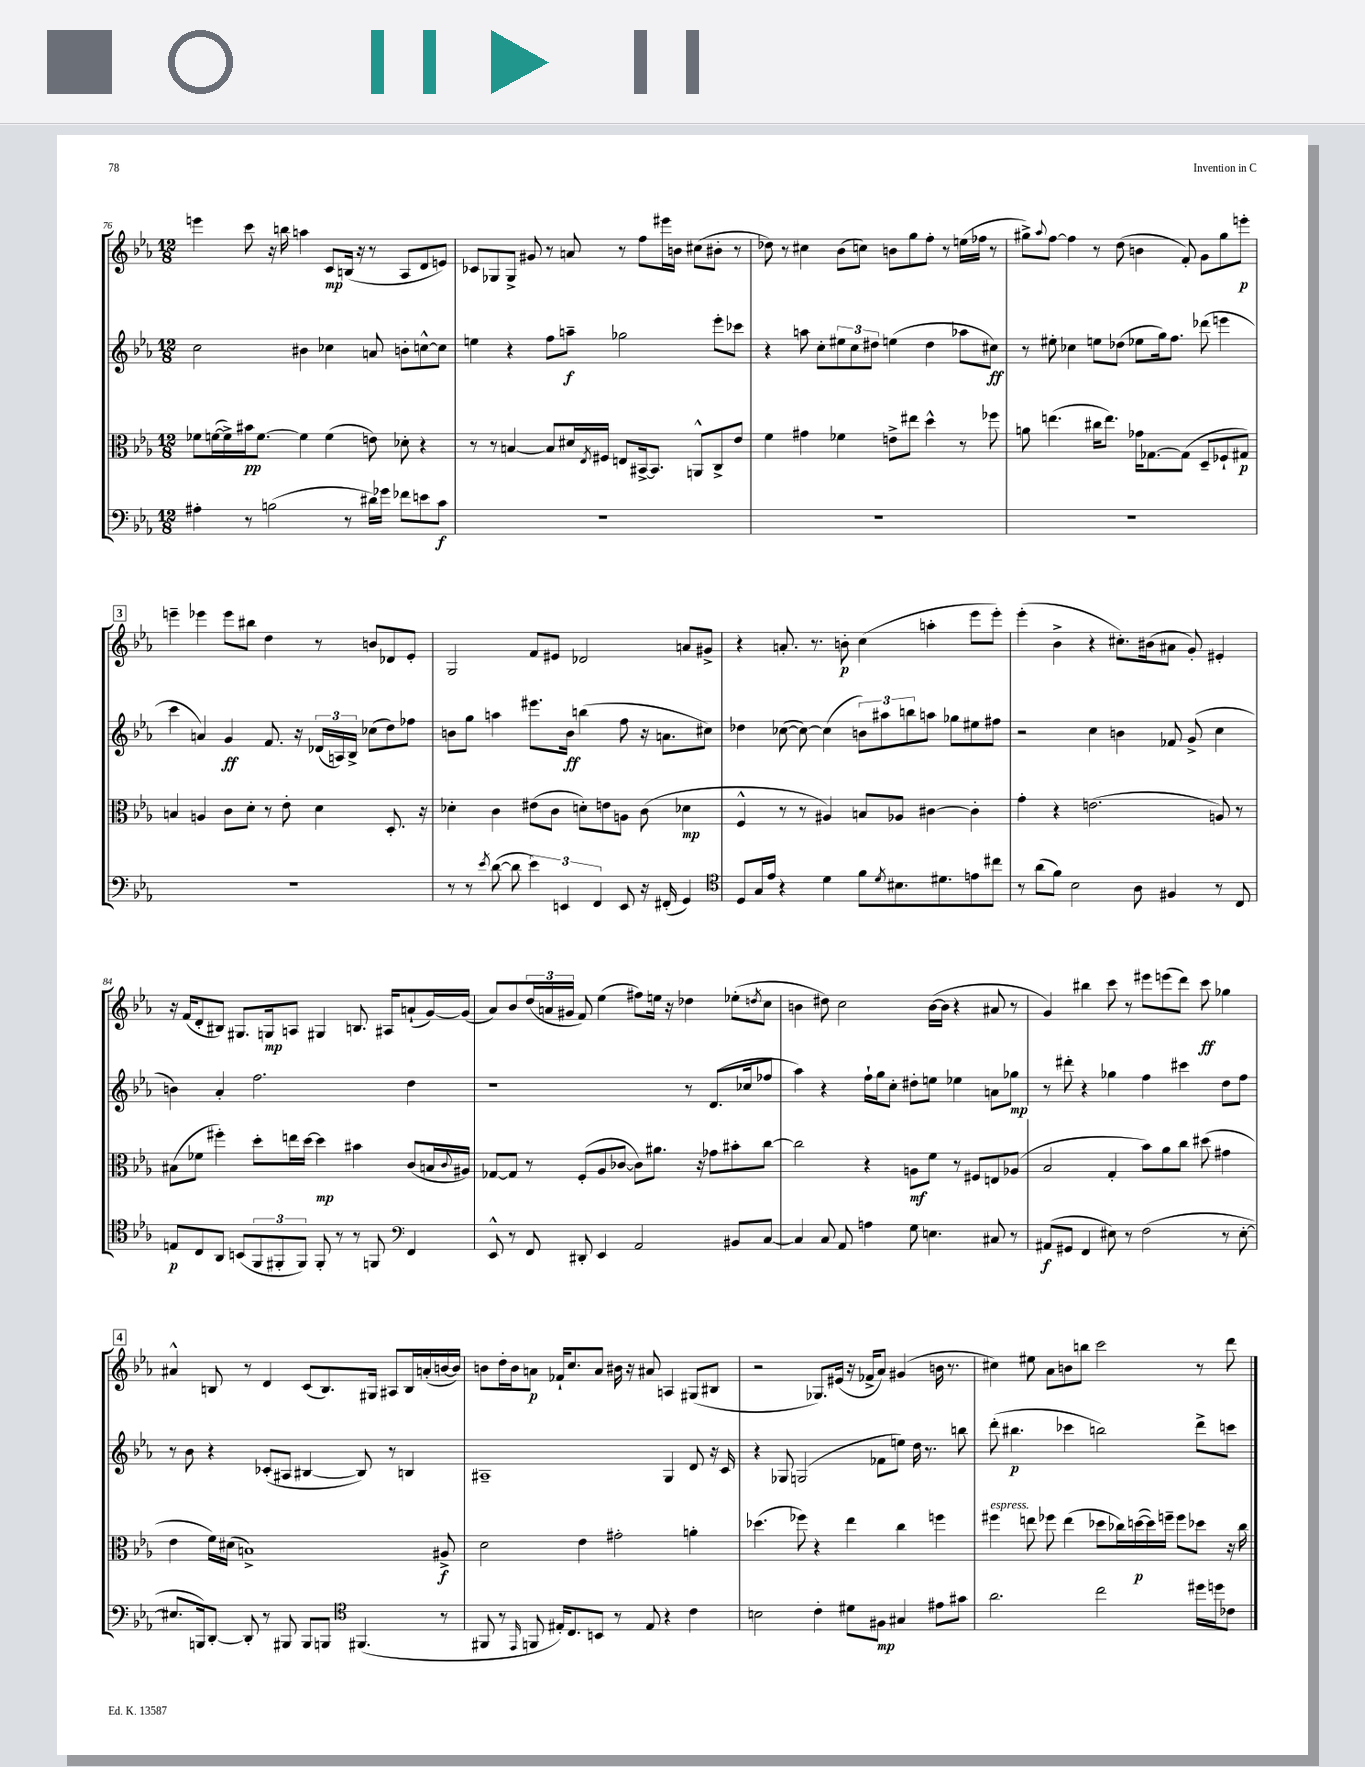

**kern	**dynam	**kern	**dynam	**kern	**dynam	**kern	**dynam
*part4	*part4	*part3	*part3	*part2	*part2	*part1	*part1
*staff4	*staff4	*staff3	*staff3	*staff2	*staff2	*staff1	*staff1
*clefF4	*	*clefC3	*	*clefG2	*	*clefG2	*
*k[b-e-a-]	*	*k[b-e-a-]	*	*k[b-e-a-]	*	*k[b-e-a-]	*
*M12/8	*	*M12/8	*	*M12/8	*	*M12/8	*
=76	=76	=76	=76	=76	=76	=76	=76
4A#X'\	.	8f-X\L	.	2cc\	.	4eeen\	.
.	.	([16fn\L	.	.	.	.	.
.	.	16f^\])	.	.	.	.	.
8r	.	16b#X\J	pp	.	.	8ccc\	.
.	.	[8.f\J	.	.	.	.	.
(2Bn\	.	.	.	.	.	16r	.
.	.	.	.	.	.	16bbn\	.
.	.	4f\]	.	4b#X\	.	4aan\	.
.	.	(4f\	.	4cc-X\	.	8c/L	mp
8r	.	.	.	.	.	(16Bn/Jk	.
.	.	.	.	.	.	16r	.
16d#X\LL)	.	8en\)	.	8an/	.	8r	.
16g-X\JJ	.	.	.	.	.	.	.
8f-X\L	.	8d-X'\	.	8bn'\L	.	8A-/L	.
8en\	.	4r	.	[8ccn^^\	.	8d/	.
8c\J	f	.	.	8cc\J]	.	8en/J)	.
=77	=77	=77	=77	=77	=77	=77	=77
1.r	.	8r	.	4een\	.	8c-X/L	.
.	.	8r	.	.	.	8G-X/	.
.	.	[4Bn/	.	4r	.	8G-^/J	.
.	.	.	.	.	.	8g#X/	.
.	.	8B/L]	.	8ff\L	.	8r	.
.	.	16d#X/L	.	8aan~\J	f	8an/	.
.	.	8qE-/	.	.	.	.	.
.	.	16F#X/JJ	.	.	.	.	.
.	.	8En/L	.	2gg-X\	.	8r	.
.	.	[16BB#X^/k	.	.	.	8ff\L	.
.	.	8.BB#/J]	.	.	.	.	.
.	.	.	.	.	.	16eee#X\L	.
.	.	.	.	.	.	16bn\JJ	.
.	.	8AAn^^/L	.	.	.	(8cc#X\L	.
.	.	8C^/	.	8eee-'\L	.	8b#X'\J	.
.	.	8e-/J	.	8ccc-X\J	.	8r	.
=78	=78	=78	=78	=78	=78	=78	=78
1.r	.	4f\	.	4r	.	8dd-X\)	.
.	.	.	.	.	.	8r	.
.	.	4g#X\	.	8aan\	.	4cc#X\	.
.	.	.	.	8cc'\L	.	.	.
.	.	4f-X\	.	12ee#X\	.	(8b-\L	.
.	.	.	.	12cc\	.	.	.
.	.	.	.	.	.	8ccn\J)	.
.	.	.	.	12dd#X\J	.	.	.
.	.	8en^\L	.	(4een\	.	8bn\L	.
.	.	8ee#X\J	.	.	.	8gg\	.
.	.	4dd^^\	.	4dd#\	.	8ff'\J	.
.	.	.	.	.	.	8r	.
.	.	8r	.	8aa-X\L	.	(16een\LL	.
.	.	.	.	.	.	16ff-X\JJ	.
.	.	8ff-X\	.	8cc#X\J)	ff	8r	.
=79	=79	=79	=79	=79	=79	=79	=79
1.r	.	8an\	.	8r	.	8gg#X^\L)	.
.	.	.	.	.	.	8qqaa-/	.
.	.	(4.een\	.	8ee#X'\	.	[8ff\J	.
.	.	.	.	4cc-X\	.	4ff\]	.
.	.	16cc#X\KL	.	8een\L	.	8r	.
.	.	8.ee\J)	.	.	.	.	.
.	.	.	.	(8dd-X\J	.	(8dd\	.
.	.	16g-X\KL	.	8ee-X\L	.	4bn\	.
.	.	[8.G-X\	.	.	.	.	.
.	.	.	.	16gg\k)	.	.	.
.	.	.	.	8.ff\J	.	.	.
.	.	(8G-\J]	.	.	.	8f'/)	.
.	.	8D~/L	.	(8ddd-X\	.	8g\L	.
.	.	8F-X`/	.	4eeen\	.	8gg#\	.
.	.	8G#X/J)	p	.	.	8eeen'\J	p
!!LO:LB:g=z
!!LO:REH:place=s1:t=3
=80	=80	=80	=80	=80	=80	=80	=80
1.r	.	4Bn/	.	4ccc\	.	4eeen~\	.
.	.	4An/	.	4an/)	.	4eee-X\	.
.	.	8c\L	.	4g/	ff	8eee-\L	.
.	.	8d'\J	.	.	.	8bb#X\J	.
.	.	8r	.	8.f/	.	4dd\	.
.	.	8e-'\	.	.	.	.	.
.	.	.	.	16r	.	.	.
.	.	4d\	.	(24d-X/LL	.	8r	.
.	.	.	.	24An/)	.	.	.
.	.	.	.	24B-^/JJ	.	.	.
.	.	.	.	(8cc-X\L	.	8bn/L	.
.	.	8.D'/	.	8dd\)	.	8d-X/	.
.	.	.	.	8ff-X\J	.	8e-'/J	.
.	.	16r	.	.	.	.	.
=81	=81	=81	=81	=81	=81	=81	=81
8r	.	4d-X'\	.	8bn\L	.	2G/	.
8r	.	.	.	8gg\J	.	.	.
8qe-/	.	.	.	.	.	.	.
([8d\	.	4c\	.	4aan\	.	.	.
8d\]	.	.	.	.	.	.	.
6e-\)	.	(8e#X\L	.	8.eee#X\L	.	8f/L	.
.	.	8c\J	.	.	.	8e#X/J	.
6EEn/	.	.	.	.	.	.	.
.	.	.	.	16b\Jk	ff	.	.
.	.	8dn'\L)	.	(4bbn\	.	2d-X/	.
6FF/	.	.	.	.	.	.	.
.	.	8en\	.	.	.	.	.
8EE/	.	8An\J	.	8ff\	.	.	.
16r	.	(8c\	.	16r	.	.	.
(16FF#X'/	.	.	.	8.an\L	.	.	.
4GG/)	.	4d-X\	mp	.	.	8an/L	.
.	.	.	.	8cc#X\J)	.	8g#X^/J	.
=82	=82	=82	=82	=82	=82	=82	=82
*clefC4	*	*	*	*	*	*	*
8D/L	.	4F^^/	.	4dd-X\	.	4r	.
16G/L	.	.	.	.	.	.	.
16e-/JJ	.	.	.	.	.	.	.
4r	.	8r	.	([8cc-X\	.	8.an'/	.
.	.	8r	.	8cc-\_)	.	.	.
.	.	.	.	.	.	8.r	.
4d\	.	4A#X/)	.	(4cc-\]	.	.	.
.	.	.	.	.	.	8bn'\	p
8f\L	.	8Bn/L	.	12bn\L)	.	(4cc\	.
.	.	.	.	12aa#X\	.	.	.
8qd/	.	.	.	.	.	.	.
8.B#X\	.	8A-X/J	.	.	.	.	.
.	.	.	.	12bbn\	.	.	.
.	.	[4c#X\	.	8aan\J	.	4aan'\	.
8.d#X\	.	.	.	.	.	.	.
.	.	.	.	8gg-X\L	.	.	.
8en\	.	4c#'\]	.	8ee#X\	.	8eee-\L	.
8cc#X\J	.	.	.	8ff#X\J	.	8eee-'\J)	.
=83	=83	=83	=83	=83	=83	=83	=83
8r	.	4g'\	.	2r	.	(4eee-'\	.
(8a-\L	.	.	.	.	.	.	.
8f\J)	.	4r	.	.	.	4b-^\	.
2B-\	.	.	.	.	.	.	.
.	.	(2.en\	.	4cc\	.	4r	.
.	.	.	.	4bn\	.	8.cc#X'\L)	.
8A-\	.	.	.	.	.	.	.
.	.	.	.	.	.	(16b#X\k	.
4F#X/	.	.	.	8f-X/	.	8a#X\J	.
.	.	.	.	(8g^/	.	8g'/)	.
8r	.	8An/)	.	4cc\	.	4e#X'/	.
8C/	.	8r	.	.	.	.	.
!!LO:LB:g=z
=84	=84	=84	=84	=84	=84	=84	=84
8En/L	p	(8B#X\L	.	4bn\)	.	16r	.
.	.	.	.	.	.	(16f/KL	.
8C/	.	8f-X\J	.	.	.	8d'/	.
8AA-/J	.	4ff#X'\)	.	4a-'/	.	8B#X/J)	.
(8BBn/L	.	.	.	.	.	8.G#X/L	.
12FF/	.	8dd'\L	.	2.ff\	.	.	.
.	.	.	.	.	.	16Gn/k	mp
12FF#X'/	.	.	.	.	.	.	.
.	.	16een\L	.	.	.	8An/J	.
12FF#/J)	.	.	.	.	.	.	.
.	.	[16dd\JJ	.	.	.	.	.
8FF#'/	.	4dd\]	mp	.	.	4G#X/	.
8r	.	.	.	.	.	.	.
8r	.	4b#X\	.	.	.	8.Bn/	.
8FFn/	.	.	.	.	.	.	.
.	.	.	.	.	.	16A#X/KL	.
*clefF4	*	*	*	*	*	*	*
4FF/	.	(8c/L	.	4dd\	.	(8an`/	.
.	.	16Bn/L	.	.	.	[16g/L)	.
.	.	8qqc/	.	.	.	.	.
.	.	16A#X/JJ)	.	.	.	(16g/JJ]	.
=85	=85	=85	=85	=85	=85	=85	=85
8EE-^^/	.	[8G-X/L	.	1r	.	8a-/L)	.
8r	.	8G-/J]	.	.	.	8b-/	.
8FF/	.	8r	.	.	.	(24dd/L	.
.	.	.	.	.	.	24an/	.
.	.	.	.	.	.	24g#X/JJ	.
8DD#X'/	.	(8F'/L	.	.	.	8f/)	.
4EE-/	.	8A-/	.	.	.	(4ee-\	.
.	.	[8c-X/J	.	.	.	.	.
2AA-/	.	8c-\L])	.	.	.	8ff#X\L)	.
.	.	8.a#X\J	.	.	.	16een\Jk	.
.	.	.	.	.	.	16r	.
.	.	.	.	8r	.	4dd-X\	.
.	.	16r	.	.	.	.	.
.	.	8g-X\L	.	(8.d/L	.	.	.
8BB#X/L	.	8b#X'\	.	.	.	(8ee-X'\L	.
.	.	.	.	16cc-X/k	.	.	.
.	.	.	.	.	.	8qddn/	.
[8C/J	.	[8cc\J	.	8ff-X/J	.	8cc\J	.
=86	=86	=86	=86	=86	=86	=86	=86
4C/]	.	2cc\]	.	4aa-\)	.	4bn\	.
8C/	.	.	.	4r	.	8dd#X\)	.
8AA-/	.	.	.	.	.	2cc\	.
4An\	.	4r	.	16ff`\LL	.	.	.
.	.	.	.	16gg\J	.	.	.
.	.	.	.	8cc'\J	.	.	.
8G\	.	8An\L	mf	8dd#X'\L	.	.	.
4.En\	.	8f\J	.	8een\J	.	([16b\LL	.
.	.	.	.	.	.	16b\JJ]	.
.	.	8r	.	4ee-X\	.	4r	.
.	.	8F#X/L	.	.	.	.	.
8C#X/	.	8En/	.	8an\L	.	8a#X/	.
8r	.	(8A-X/J	.	8gg-X\J	mp	8r	.
=87	=87	=87	=87	=87	=87	=87	=87
(8AA#X/L	f	2B-/	.	8r	.	4g/)	.
8GG#X/J	.	.	.	8ddd#X'\	.	.	.
4FF/	.	.	.	4r	.	4bb#X\	.
8E#X\)	.	4G'/	.	4gg-X\	.	8ccc\	.
8r	.	.	.	.	.	8r	.
(2F\	.	8b-\L)	.	4ff\	.	8eee#X\L	.
.	.	8a-\	.	.	.	(8eeen\	.
.	.	8cc\J	.	4ccc#X\	.	8ddd\J)	.
.	.	(8dd#X\	.	.	.	8ccc\	ff
8r	.	4g#X\	.	8dd\L	.	4gg-X\	.
[8E#'\	.	.	.	8ff\J	.	.	.
!!LO:LB:g=z
!!LO:REH:place=s1:t=4
=88	=88	=88	=88	=88	=88	=88	=88
8.E#X/L]	.	4e-\	.	8r	.	4a#X^^/	.
.	.	.	.	8b-\	.	.	.
16BBBn/k)	.	.	.	.	.	.	.
[8DD'/J	.	16f\LL)	.	4r	.	8Bn/	.
.	.	(16d#X\JJ	.	.	.	.	.
8DD'/]	.	1Bn^)	.	.	.	8r	.
8r	.	.	.	(8c-X'/L	.	4d/	.
8BBB#X/	.	.	.	8A#X/J	.	.	.
8BBB#/L	.	.	.	[4B#X/	.	(8c/L	.
8BBBn/J	.	.	.	.	.	8.B/)	.
*clefC4	*	*	*	*	*	*	*
(4.FF#X/	.	.	.	8B#/])	.	.	.
.	.	.	.	.	.	16G#X/Jk	.
.	.	.	.	8r	.	8A#X/L	.
.	.	.	.	4Bn/	.	16B/L	.
.	.	.	.	.	.	(16an'/	.
8r	.	8A#X^/	f	.	.	[16bn/	.
.	.	.	.	.	.	16b/JJ])	.
=89	=89	=89	=89	=89	=89	=89	=89
8FF#X/	.	2d\	.	1A#X~	.	8bn\L	.
8r	.	.	.	.	.	16dd'\L	.
.	.	.	.	.	.	16b\J	.
16qqEE-/	.	.	.	.	.	.	.
8FFn/	.	.	.	.	.	8an\J	p
16E#X'/KL)	.	.	.	.	.	16f-X`/KL	.
8.C/	.	.	.	.	.	8.cc/	.
.	.	4e-\	.	.	.	.	.
8BBn/J	.	.	.	.	.	8a/J	.
8r	.	2g#X'\	.	.	.	16b#X\	.
.	.	.	.	.	.	16r	.
8E#/	.	.	.	.	.	8a#X/	.
4r	.	.	.	4G/	.	4An/	.
4c\	.	4an'\	.	8d/	.	(8G#X/L	.
.	.	.	.	16r	.	8B#X/J	.
.	.	.	.	16c/	.	.	.
=90	=90	=90	=90	=90	=90	=90	=90
2Bn\	.	(4.dd-X\	.	4r	.	2r	.
.	.	.	.	8G-X/	.	.	.
.	.	8ff-X\)	.	(2Gn/	.	.	.
4c'\	.	4r	.	.	.	8.G-X/L)	.
.	.	.	.	.	.	(16e#X/Jk	.
8d#X\L	.	4ee-\	.	.	.	16r	.
.	.	.	.	.	.	16f-X^/KL	.
8F#X\J	mp	.	.	8f-X\L	.	8a-/J)	.
4G#X/	.	4cc\	.	8een\J)	.	(4g#X/	.
.	.	.	.	16dd\	.	.	.
.	.	.	.	8.r	.	.	.
8e#X\L	.	4ffn\	.	.	.	16bn\	.
.	.	.	.	.	.	8.r	.
8g#X\J	.	.	.	8bbn\	.	.	.
=91	=91	=91	=91	=91	=91	=91	=91
!	!	!LO:TX:a:i:t=espress.	!	!	!	!	!
2.a-\	.	4ff#X\	.	(8ddd'\	.	4cc#X\)	.
.	.	.	.	4.bb#X\	p	.	.
.	.	8een\	.	.	.	8ee#X\	.
.	.	8ff-X\	.	.	.	8a-\L	.
.	.	(4ee\	.	4ccc-X\	.	8bn\	.
.	.	.	.	.	.	8bbn\J	.
2cc\	.	8dd-X\L	.	2bbn\)	.	2ccc\	.
.	.	16cc-X\L)	.	.	.	.	.
.	.	([16ddn\	p	.	.	.	.
.	.	16dd\])	.	.	.	.	.
.	.	16ffn~\JJ	.	.	.	.	.
.	.	8ff\L	.	.	.	.	.
16dd#X\LL	.	8dd-X\J	.	8ddd^\L	.	8r	.
16ddn\J	.	.	.	.	.	.	.
8c-X\J	.	16r	.	8cccn\J	.	8ddd\	.
.	.	16cc-\	.	.	.	.	.
==	==	==	==	==	==	==	==
*-	*-	*-	*-	*-	*-	*-	*-
